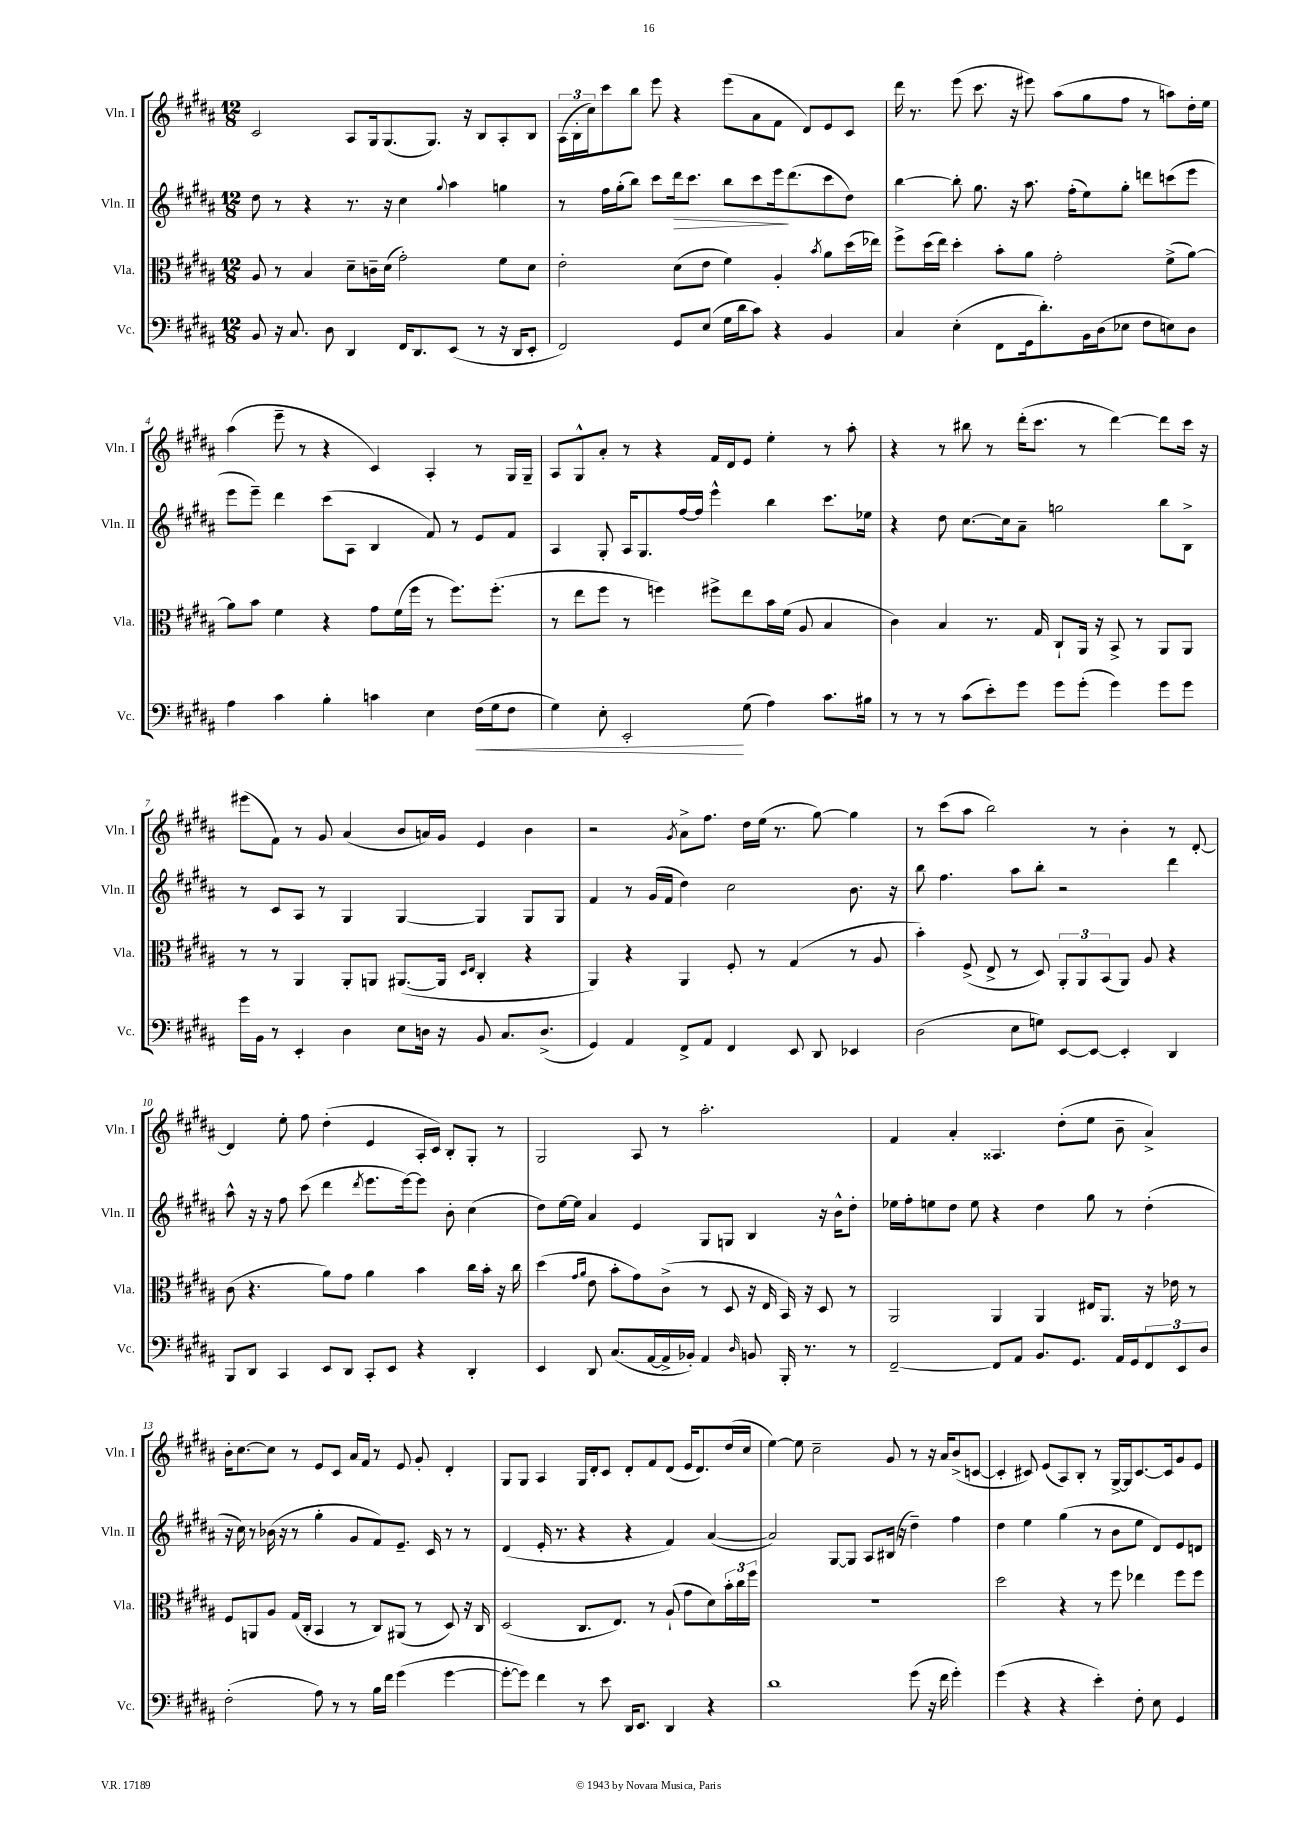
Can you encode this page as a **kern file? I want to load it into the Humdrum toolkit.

**kern	**kern	**kern	**kern
*staff4	*staff3	*staff2	*staff1
*clefF4	*clefC3	*clefG2	*clefG2
*k[f#c#g#d#a#]	*k[f#c#g#d#a#]	*k[f#c#g#d#a#]	*k[f#c#g#d#a#]
*M12/8	*M12/8	*M12/8	*M12/8
8BB	8A#	8dd#	2c#
16r	8r	8r	.
8.C#	.	.	.
.	4B	4r	.
8D#	.	.	.
4DD#	8d#~	8.r	8A#
.	16c~	.	16G#
.	(16d#	16r	(8.G#
16FF#	2g#')	4cc#	.
8.DD#	.	.	.
.	.	.	8.G#)
.	.	8qqgg#	.
(8EE	.	4aa#	.
.	.	.	16r
8r	.	.	8B
16r	8f#	4gg	8A#'
16DD#	.	.	.
8EE'	8d#	.	8B
=	=	=	=
2FF#)	2e'	8r	(24A#
.	.	.	24B'
.	.	.	24cc#)
.	.	16ff#	8ccc#
.	.	(16gg#'	.
.	.	8bb)	8bb
.	.	8ccc#	8eee
8GG#	(8d#	16ddd#	4r
.	.	8.ccc#	.
(8E	8e	.	.
16G#	4f#)	8bb	(8eee
16d#	.	.	.
8c#)	.	8ccc#	8a#
4r	4A#'	16eee	8f#
.	.	(8.ddd#	.
.	.	.	8d#)
.	8qb	.	.
4BB	8a#	8ccc#	8e
.	(16dd#	8dd#)	8c#
.	16ee-)	.	.
=	=	=	=
4C#	8ff#^	[4bb	16ddd#
.	.	.	8.r
.	(16dd#	.	.
.	16ee)	.	.
(4E'	4dd#'	8bb']	(8eee
.	.	8.gg#	8.ccc#
8FF#	8b'	.	.
.	.	16r	16r
16GG#	8a#	8.aa#	8eee#)
8.d#')	.	.	.
.	2g#'	.	(8aa#
.	.	(16ff#'	.
16BB	.	8ee)	8gg#
(16D#	.	.	.
8E-	.	8gg#'	8ff#
8F#	.	8ddd	8r
8E)	(8f#^	(8ccc	8aa)
8D#	[8a#)	8eee	16dd#'
.	.	.	16ee
=	=	=	=
4A#	8a#]	8eee	(4aa#
.	8b	8eee~)	.
4c#	4f#	4ddd#	8eee~
.	.	.	8r
4B'	4r	(8ccc#	4r
.	.	8A#	.
4c	8g#	4B	4c#)
.	(16f#	.	.
.	16ff#	.	.
4E	8r	8f#)	4A#'
.	8.ff#)	8r	.
(16F#	.	8e	8r
16G#	(8.ff#'	.	.
8F#	.	8f#	16G#
.	.	.	16G#~
=	=	=	=
4G#)	8r	4A#	8A#
.	8ee	.	8G#^^
8E'	8ff#	8G#'	8a#'
2EE'	8r	16A#	8r
.	.	8.G#	.
.	4ff)	.	4r
.	.	[16ff#	.
.	.	16ff#]	.
.	8ff#^	4eee^^	16f#
.	.	.	16d#
(8G#	8ee	.	8e
4A#)	16b	4bb	4ee'
.	(16f#	.	.
.	8A#	.	.
8.c#	4B	8.ccc#	8r
.	.	.	8aa#'
16B#	.	16ee-	.
=	=	=	=
8r	4c#)	4r	4r
8r	.	.	.
8r	4B	8dd#	8r
(8c#	.	[8.cc#	8bb#
8e')	8.r	.	8r
.	.	16cc#]	.
8g#	.	8a#~	(16ddd#'
.	16G#	.	8.ccc#
8g#	8C#`	2gg	.
(8g#'	16AA#	.	8r
.	16r	.	.
4g#)	8BB^	.	[4ddd#)
.	8r	.	.
8g#	8AA#	8bb	8ddd#]
8g#	8AA#	8B^	16ccc#
.	.	.	16r
=	=	=	=
16g#	8r	8r	(8eee#
16BB	.	.	.
8r	8r	8c#	8f#)
4EE'	4AA#	8A#	8r
.	.	8r	8g#
4D#	8AA#'	4G#	(4a#
.	8AA	.	.
8E	([8.AA#	[4G#	8b
16D	.	.	16a)
16r	16AA#]	.	16g#
.	16qqD#	.	.
.	16qqE	.	.
8BB	4C#'	4G#]	4e
8.C#	.	.	.
.	4r	8G#	4b
(8.D^	.	.	.
.	.	8G#	.
=	=	=	=
4GG#)	4AA#)	4f#	2r
4AA#	4r	8r	.
.	.	(16g#	.
.	.	16f#	.
.	.	.	8qg#
8FF#^	4AA#	4dd#)	8a#^
8AA#	.	.	8.ff#
4FF#	8F#'	2cc#	.
.	.	.	16dd#
.	8r	.	(16ee
.	.	.	8.r
8EE	(4G#	.	.
8DD#	.	.	[8gg#)
4EE-	8r	8.b	4gg#]
.	8A#	.	.
.	.	16r	.
=	=	=	=
(2D#	4b')	8bb	8r
.	.	4.ff#	(8ccc#
.	(8F#^	.	8aa#
.	8E^	.	2bb)
8E	8r	8aa#	.
8G)	8D#)	8bb'	.
[8EE	12AA#'	2r	.
.	12AA#	.	.
8EE_	.	.	8r
.	(12BB	.	.
4EE']	8AA#)	.	4b'
.	8A#	.	.
4DD#	4r	4ddd#	8r
.	.	.	[8d#'
=	=	=	=
8BBB	(8c#	8aa#^^	4d#]
8DD#	4.r	16r	.
.	.	16r	.
4CC#	.	8ff#	8ee'
.	.	(8ccc#	8ff#
8EE	8a#)	4ddd#	(4dd#'
8DD#	8g#	.	.
.	.	8qddd#	.
8CC#'	4a#	8.eee	4e
8EE	.	.	.
.	.	[16eee)	.
4r	4b	8eee]	16A#'
.	.	.	16c#)
.	.	8b'	8B'
4DD#'	16cc#	(4cc#	8G#'
.	16b'	.	.
.	16r	.	8r
.	16cc#	.	.
=	=	=	=
4EE	(4dd#	8dd#)	2G#
.	.	[16ee	.
.	.	16ee]	.
.	16qqg#	.	.
.	16qqa#	.	.
8DD#	8e	4a#	.
(8.C#	8b'	.	.
.	8g#)	4e	8A#
[16AA#	.	.	.
16AA#^]	(8c#^	.	8r
16BB-')	.	.	.
4AA#	8r	8G#	2.aa#'
.	8D#	8G	.
16qqD#	.	.	.
8BB	16r	4B	.
.	16E	.	.
16BBB'	16BB)	.	.
8.r	16r	.	.
.	8D#	16r	.
.	.	16b^^	.
8r	8r	8dd#'	.
=	=	=	=
[2FF#~	2AA#	16ee-	4f#
.	.	16ff#'	.
.	.	8ee	.
.	.	8dd#	4a#'
.	.	8ee	.
8FF#]	4AA#	4r	4.A##
8AA#	.	.	.
8.BB	4AA#	4dd#	.
.	.	.	(8dd#'
8.GG#	.	.	.
.	16E#	8gg#	8ee
.	8.AA#	.	.
16AA#	.	8r	8b~
16GG#	.	.	.
12FF#	16r	(4dd#'	4a#^)
.	16e-	.	.
12EE	.	.	.
.	8r	.	.
12D#	.	.	.
=	=	=	=
(2F#'	8F#	16r	16b'
.	.	16cc#)	[8.cc#
.	8AA	8r	.
.	8A#	(16b-	8cc#]
.	.	16r	.
.	(16G#	8r	8r
.	16C#'	.	.
8A#)	4BB	4gg#'	8e
8r	.	.	8c#
8r	8r	8g#	16a#
.	.	.	16f#
16B	8C#)	8f#)	8r
16f#	.	.	.
(4g#	(8AA#	8.e~	8e
.	8r	.	8g#'
.	.	16c#	.
[4g#	8D#)	8r	4d#'
.	16r	8r	.
.	16C#	.	.
=	=	=	=
8g#'_	(2D#	(4d#	8G#
8g#])	.	.	8G#
4f#	.	16e'	4A#
.	.	8.r	.
8r	8.C#	4r	16G#
.	.	.	16d#'
8e	.	.	8c#
.	8.E)	.	.
16DD#	.	4r	8d#'
8.EE	.	.	.
.	8r	.	8f#
4DD#	(8A#`	4f#)	(8d#
.	8g#	.	16e
.	.	.	8.d#)
4r	8d#)	([4a#	.
.	24b'	.	(16dd#
.	24cc#	.	.
.	.	.	16cc#
.	24ff#	.	.
=	=	=	=
1d#	1.r	2a#])	[4ee)
.	.	.	8ee]
.	.	.	2cc#~
.	.	[8G#	.
.	.	8G#]	.
.	.	8A#	.
.	.	(16B#	8g#
.	.	16r	.
(8g#	.	4dd#~)	8r
16r	.	.	16r
16f#	.	.	16a#
4g#')	.	4ff#	(8b^
.	.	.	[8c
=	=	=	=
(4g#	2dd#	4dd#	4c']
4r	.	4ee	8c#)
.	.	.	(8e
4r	4r	(4gg#	8A#)
.	.	.	8B'
4e')	8r	8r	8r
.	8ff#	8b	[16G#^
.	.	.	16G#]
8F#'	4ee-	8ee	[8.c#
8E	.	8d#)	.
.	.	.	16c#]
4GG#	8ff#	8e	8g#
.	8ff#	8d	8e
==	==	==	==
*-	*-	*-	*-
